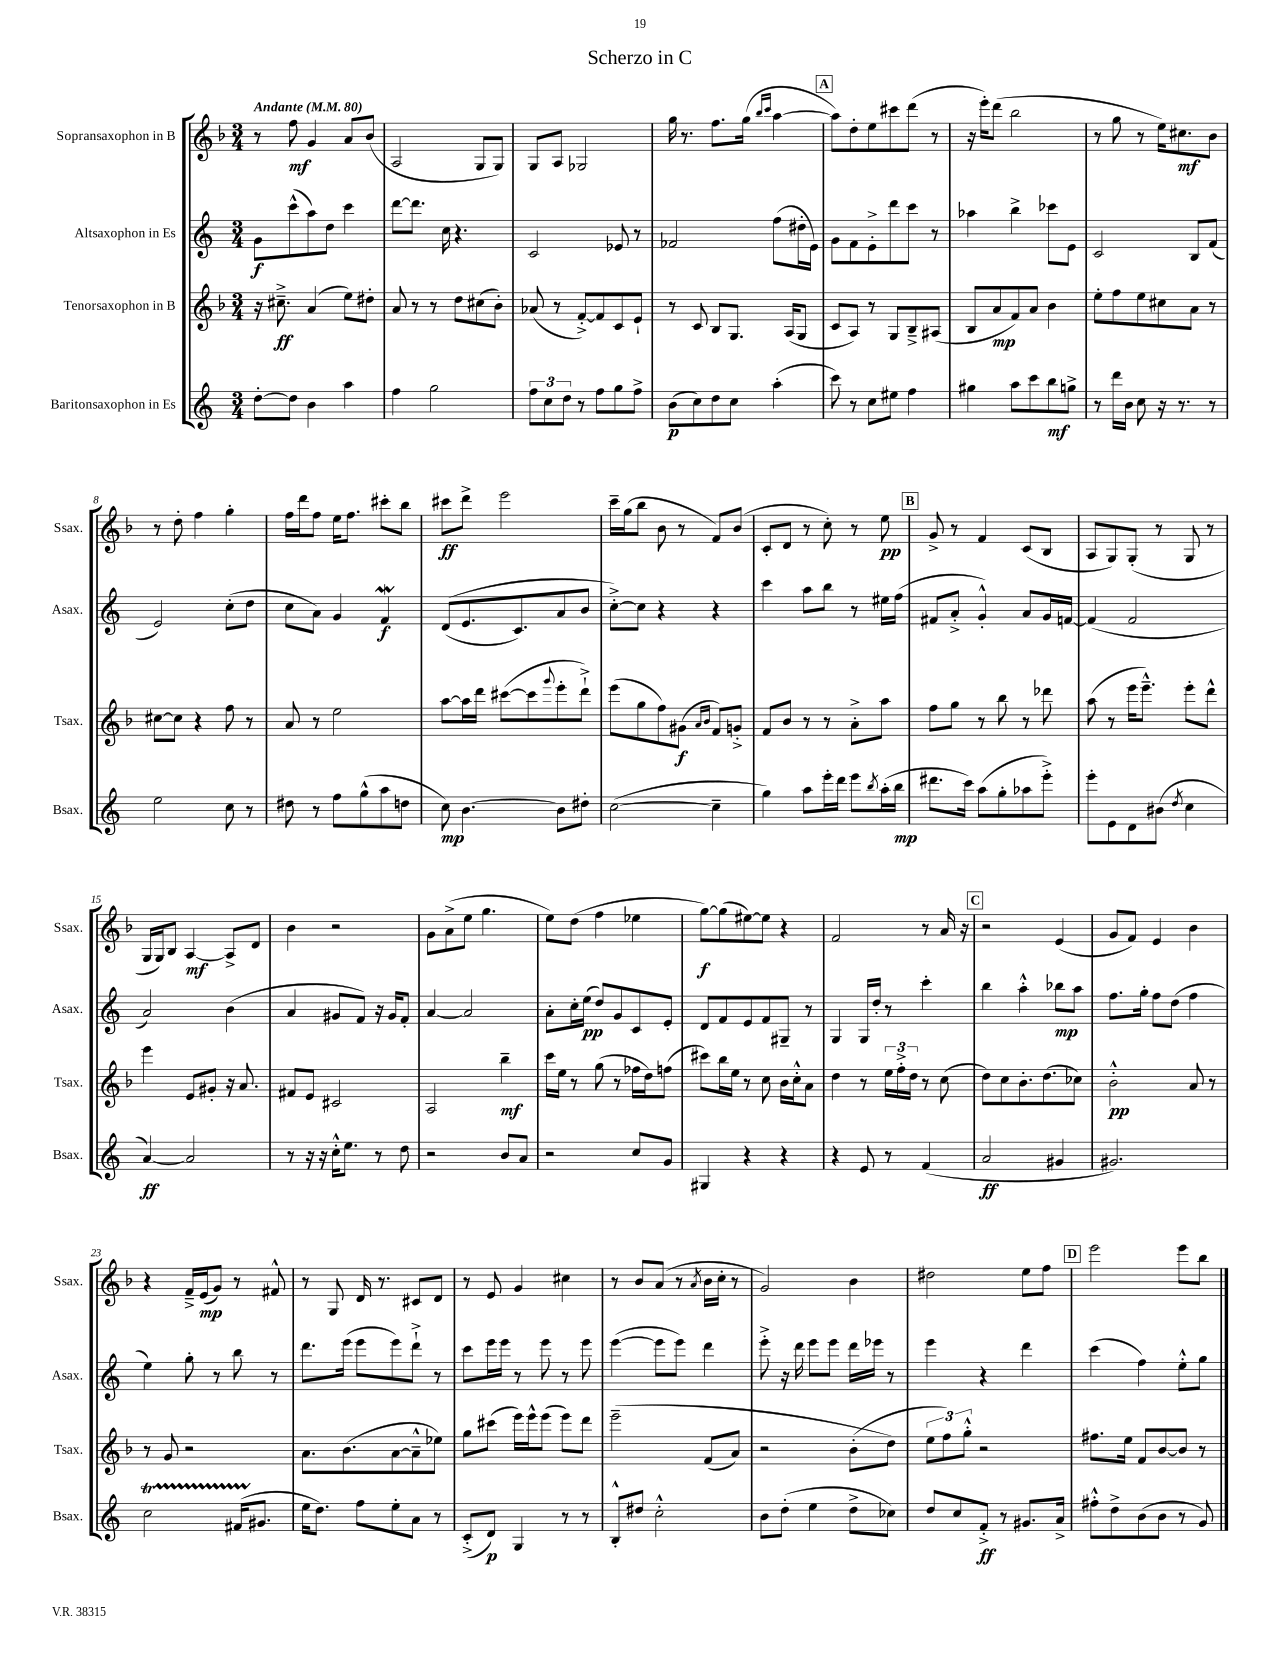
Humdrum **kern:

**kern	**kern	**kern	**kern
*staff4	*staff3	*staff2	*staff1
*clefG2	*clefG2	*clefG2	*clefG2
*k[]	*k[b-]	*k[]	*k[b-]
*M3/4	*M3/4	*M3/4	*M3/4
*MM80	*MM80	*MM80	*MM80
[8dd'\L	16r	8g\L	8r
.	8.cc#~^\	.	.
8dd\]J	.	(8ccc^^\	8ff\
4b\	(4a/	8aa\)	4g/
.	.	8dd\J	.
4aa\	8ee\L)	4ccc\	8a/L
.	8dd#'\J	.	(8b-/J
=	=	=	=
4ff\	8a/	[8ddd\L	2A/
.	8r	8.ddd\]J	.
2gg\	8r	.	.
.	.	16cc\	.
.	8dd\L	4.r	.
.	(8cc#\	.	8G/L
.	8b-'\J)	.	8G/J)
=	=	=	=
12ff\L	(8a-/	2c/	8G/L
12cc\	.	.	.
.	8r	.	8A/J
12dd\J	.	.	.
8r	[8f'^/L)	.	2G-/
8ff\L	8f/]	.	.
8gg\	8c/	8e-/	.
8ff^\J	8e`/J	8r	.
=	=	=	=
(8b\L	8r	2f-/	16gg\
.	.	.	8.r
8cc\)	8c/	.	.
8dd\	8B-/L	.	8.ff\L
8cc\J	8.G/J	.	.
.	.	.	(16gg\Jk
.	.	.	16qqbb-/LL
.	.	.	16qqccc/JJ
(4aa'\	.	(8ff\L	[4aa\
.	(16A/LK	.	.
.	8G/J	16dd#'\L	.
.	.	16e\JJ)	.
=	=	=	=
8ccc\)	8c/L	8g\L	8aa\]L)
8r	8A/J)	8f\	8dd'\
8cc\L	8r	8e'^\	8ee\
8ee#\J	8G/L	8ddd\	8ccc#\
4ff\	8B-~^/	8ccc\J	(8ddd\J
.	(8A#/J	8r	8r
=	=	=	=
4gg#\	8B-/L	4aa-\	16r
.	.	.	16eee'\LK)
.	8a/	.	(8ddd\J
8aa\L	8f/)	4bb^\	2bb-\
8ccc\	8a/J	.	.
8bb\	4b-\	8ccc-\L	.
8gg^\J	.	8e\J	.
=	=	=	=
8r	8ee'\L	2c/	8r
16ddd\LL	8ff\	.	8gg\
16b\JJ	.	.	.
8cc\	8ee\	.	8r
16r	8cc#\	.	16ee\LK)
8.r	.	.	8.cc#\
.	8a\J	8B/L	.
8r	8r	(8f/J	8b-\J
=	=	=	=
2ee\	[8cc#\L	2e/)	8r
.	8cc#\]J	.	8dd'\
.	4r	.	4ff\
8cc\	8ff\	(8cc'\L	4gg'\
8r	8r	8dd\J	.
=	=	=	=
8dd#\	8a/	8cc\L	16ff\LL
.	.	.	16ddd\J
8r	8r	8a\J)	8ff\J
8ff\L	2ee\	4g/	16ee\LK
.	.	.	8.ff\J
(8gg^^\	.	.	.
8aa\	.	4f/	8ccc#'\L
8dd\J	.	.	8bb-\J
=	=	=	=
8cc\)	[8aa\L	&((8d/L	8ccc#\L
[4.b\	16aa\]L	8.e/	8ddd^\J
.	16ddd\JJ	.	.
.	([8ccc#\L	.	2eee\
.	.	8.c/)	.
.	8ccc#\]	.	.
.	8qqggg/	.	.
8b\]L	8eee'\	8a/	.
8dd#'\J	8ddd`^\J)	8b/J	.
=	=	=	=
([2cc\	(8eee\L	[8cc'^\L&)	16ccc~\LL
.	.	.	(16gg\J
.	8gg\	8cc\]J	8bb-\J
.	8ff\)	4r	8b-\
.	(8g#\J	.	8r
.	16qqa/LL	.	.
.	16qqb-/JJ	.	.
4cc~\]	8f/L)	4r	8f/L)
.	8g'^/J	.	(8b-/J
=	=	=	=
4gg\)	8f/L	4ccc\	8c'/L
.	8b-/J	.	8d/J
8aa\L	8r	8aa\L	8r
16eee'\L	8r	8bb\J	8cc'\)
16ddd\JJ	.	.	.
8eee\L	8a'^\L	8r	8r
8qbb/	.	.	.
(16aa'\L	8aa\J	16ee#\LL	8ee\
16bb\JJ	.	(16ff\JJ	.
=	=	=	=
8.ddd#\L	8ff\L	8f#/L	8g^/
.	8gg\J	8a'^/J	8r
16ccc\Jk)	.	.	.
(8aa\L	8r	4g'^^/)	4f/
8gg'\	8bb-\	.	.
8aa-\	8r	8a/L	(8c/L
8eee'^\J)	8ddd-\	16g/L	8B-/J
.	.	[16f/JJ	.
=	=	=	=
8eee'\L	(8aa\	(4f/]	8A/L
8e\	8r	.	8G/)
8d\	16eee\LK	2f/	(8G'/J
.	8.eee~^^\J)	.	.
(8b#\J	.	.	8r
8qdd/	.	.	.
4cc\	8eee'\L	.	8G/
.	8ddd^^\J	.	8r
=	=	=	=
[4a/)	4eee\	2a/)	16G/LL
.	.	.	16G/J)
.	.	.	8B-/J
2a/]	8e/L	.	[4A/
.	8g#'/J	.	.
.	16r	(4b\	8A^/]L
.	8.a/	.	.
.	.	.	8d/J
=	=	=	=
8r	8f#/L	4a/	4b-\
16r	8e/J	.	.
16r	.	.	.
16cc'^^\LK	2c#/	8g#/L	2r
8.ee\J	.	.	.
.	.	8f/J)	.
8r	.	16r	.
.	.	16g#/LK	.
8dd\	.	8f'/J	.
=	=	=	=
2r	2A/	[4a/	8g\L
.	.	.	(8a^\
.	.	2a/]	8ee\J
.	.	.	4.gg\
8b/L	4bb-~\	.	.
8a/J	.	.	.
=	=	=	=
2r	16ccc\LL	8a'\L	8ee\L)
.	16ee\JJ	.	.
.	8r	16cc'\L	(8dd\J
.	.	(16ee\JJ	.
.	(8gg\	8dd/L)	4ff\
.	8r	8g/	.
8cc/L	16ff-\LL	8c/	4ee-\
.	16dd\J)	.	.
8g/J	(8ff\J	8e'/J	.
=	=	=	=
4G#/	8ccc#\L)	8d/L	[8gg\L)
.	16bb-\L	8f/	(8gg\]
.	16ee\JJ	.	.
4r	8r	8e/	[8ee#\)
.	8cc\	8f/	8ee#\]J
4r	16b-\LL	8G#~/J	4r
.	16cc'^^\J	.	.
.	8a\J	8r	.
=	=	=	=
4r	4dd\	4G/	2f/
8e/	8r	16G/LL	.
.	.	16dd'/JJ	.
8r	24ee\LL	8r	.
.	24ff'^\	.	.
.	24dd\JJ	.	.
(4f/	8r	4ccc'\	8r
.	(8cc\	.	16a/
.	.	.	16r
=	=	=	=
2a/	8dd\L)	4bb\	2r
.	8cc\	.	.
.	8.b-'\	4aa'^^\	.
.	(8.dd\	.	.
4g#/	.	8bb-\L	(4e/
.	8cc-\J)	8aa\J	.
=	=	=	=
2.g#/)	2b-'^^\	8.ff\L	8g/L
.	.	.	8f/J)
.	.	16gg'\Jk	.
.	.	8ff\L	4e/
.	.	(8dd\J	.
.	8a/	4ff\	4b-\
.	8r	.	.
=	=	=	=
2cc\	8r	4ee\)	4r
.	8g/	.	.
.	2r	8gg'\	16f~^/LL
.	.	.	(16e/J
.	.	8r	8g/J)
(16f#/LK	.	8bb\	8r
8.g#/J	.	.	.
.	.	8r	8f#^^/
=	=	=	=
16ee\LK	8.a\L	8.ddd\L	8r
8.dd\J)	.	.	.
.	.	.	8G/
.	(8.b-\	(16eee\Jk	.
8ff\L	.	8eee\L	16d/
.	.	.	8.r
8ee'\	[8a\	8eee\)	.
8a\J	8a~^^\]	8ddd`^\J	8c#/L
8r	8ee-\J)	8r	8d/J
=	=	=	=
(8c'^/L	8gg\L	8ccc\L	8r
8d/J)	(8ccc#\J	16eee\L	8e/
.	.	16eee\JJ	.
4G/	16eee\LL)	8r	4g/
.	16eee^^\J	.	.
.	(8eee\J	8eee\	.
8r	8eee\L)	8r	4cc#\
8r	8ddd\J	8eee\	.
=	=	=	=
8B'^^/L	&(2eee~\	([4eee\	8r
8dd#/J	.	.	8b-/L
2cc'^^\	.	8eee\]L	(8a/J
.	.	8eee\J)	8r
.	.	.	8qa/
.	(8f/L	4ddd\	16b-\LL
.	.	.	16cc'\JJ
.	8a/J)	.	8r
=	=	=	=
8b\L	2r	8eee'^\	2g/)
(8dd'\J	.	16r	.
.	.	16ddd\	.
4ee\	.	8eee\L	.
.	.	8eee\J	.
8dd^\L	(8b-'\L	16ddd\LL	4b-\
.	.	16eee-\JJ	.
8cc-\J)	8dd\J&)	8r	.
=	=	=	=
8dd/L	12ee\L	4eee\	2dd#\
.	12ff\)	.	.
8cc/	.	.	.
.	12gg'^^\J	.	.
8f'^/J	2r	4r	.
8r	.	.	.
8.g#/L	.	4ddd\	8ee\L
.	.	.	8ff\J
16a^/Jk	.	.	.
=	=	=	=
8ff#'^^\L	8.ff#\L	(4ccc\	2eee\
8dd^\	.	.	.
.	16ee\Jk	.	.
(8b\	8f/L	4ff\)	.
8b\J	[8b-/	.	.
8r	8b-/]J	8ee'^^\L	8eee\L
8g/)	8r	8gg\J	8bb-\J
==	==	==	==
*-	*-	*-	*-
